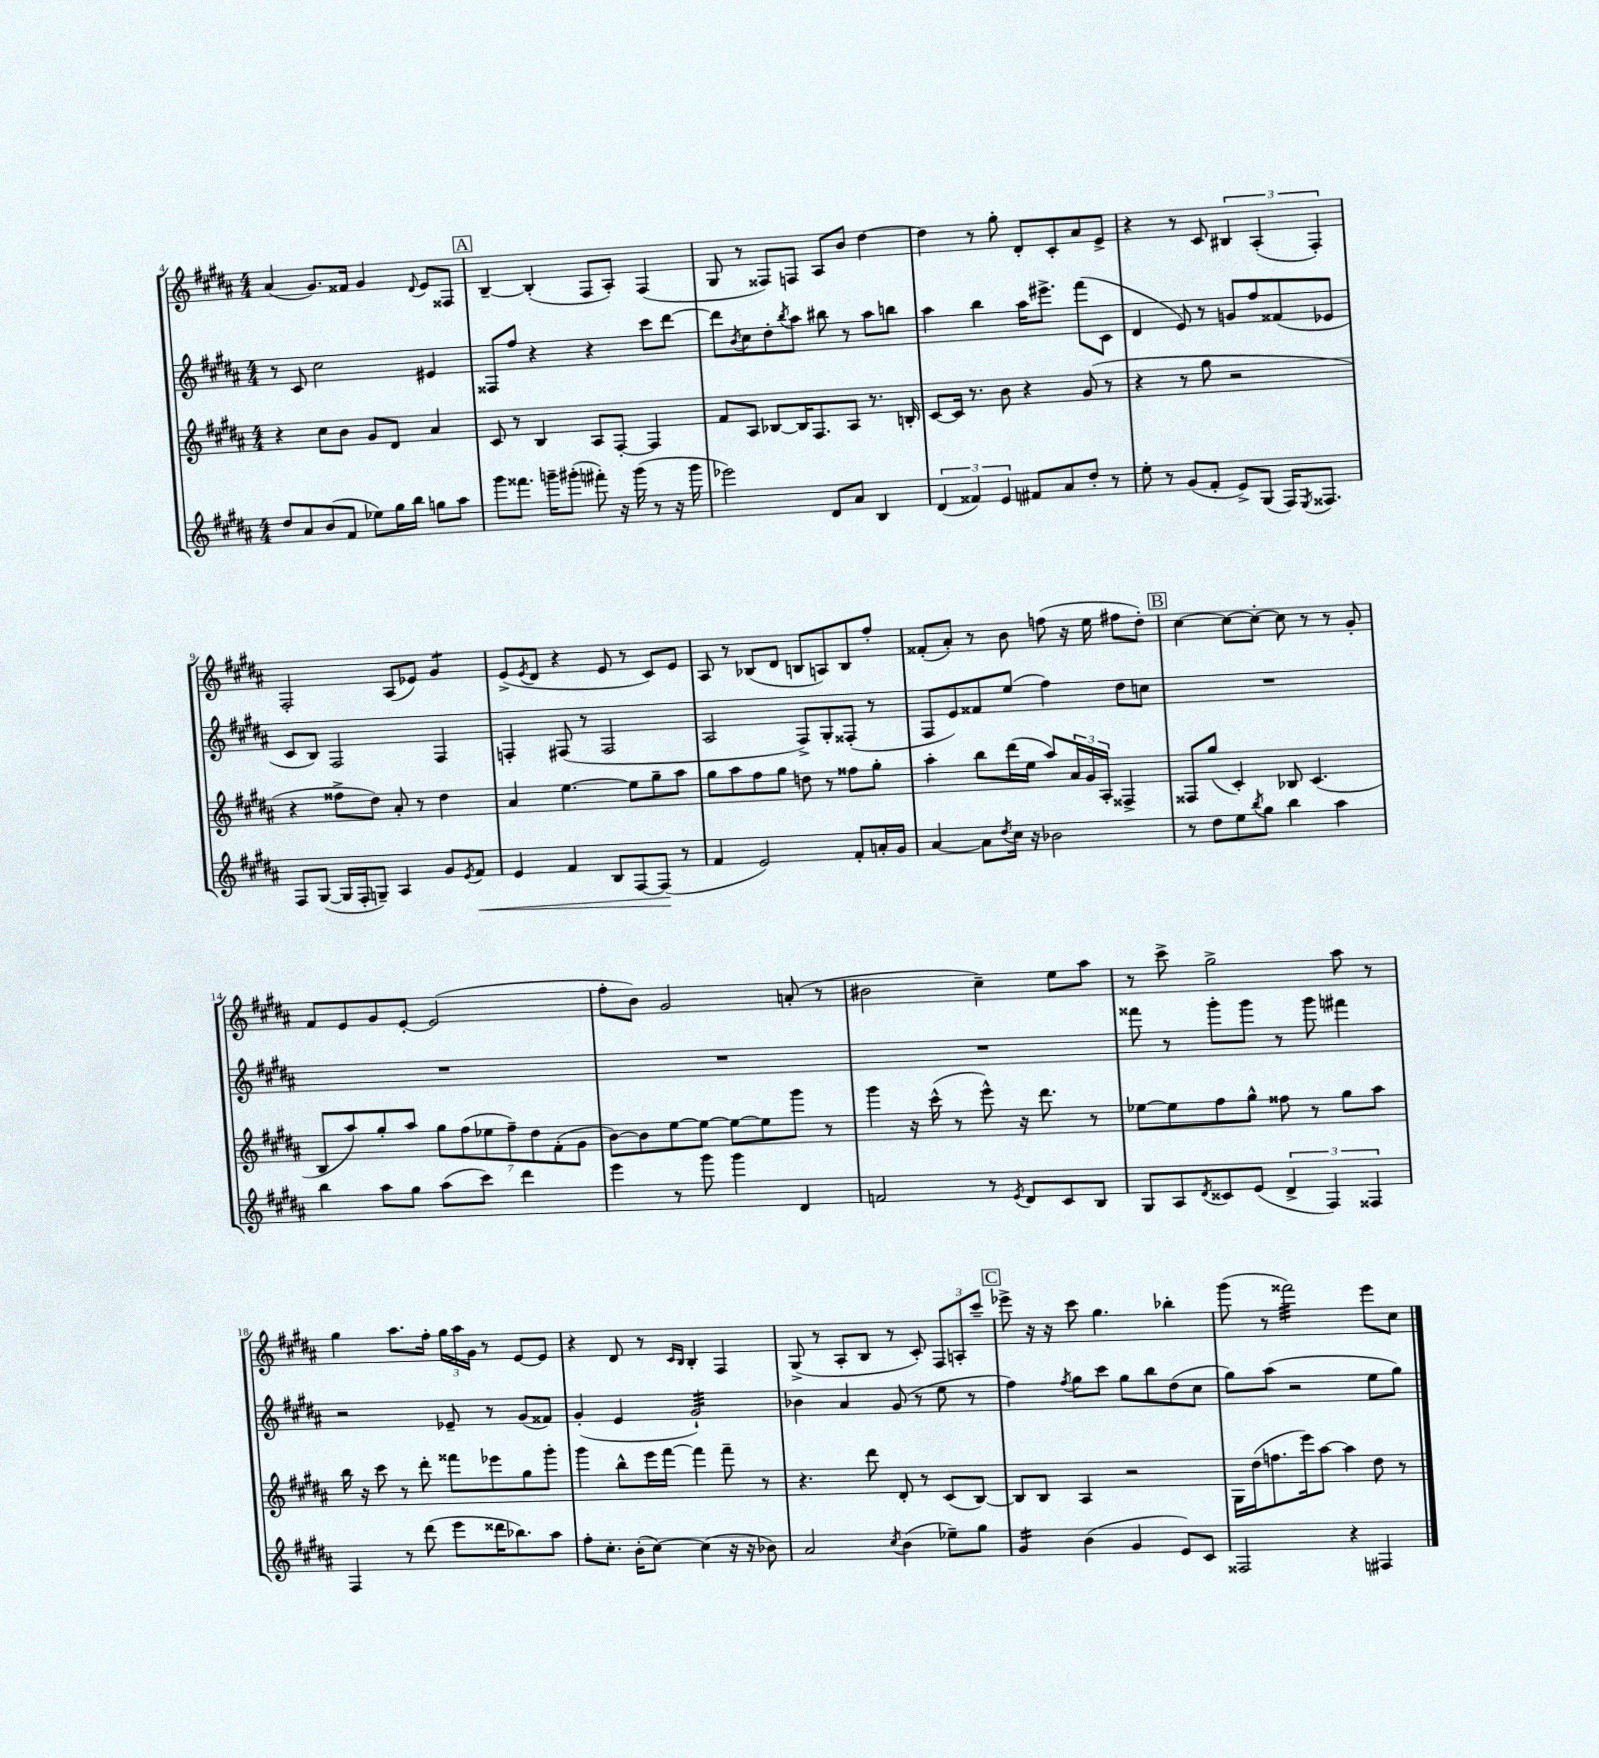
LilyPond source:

<<
\new StaffGroup <<
\new Staff = "s0" {
    \clef treble \key b \major \numericTimeSignature \time 4/4
    ais'4( gis'8.) fisis'16 gis'4 \appoggiatura { dis'8 } e'8 fisis8 |
    \mark \markup { \box "A" } b4~-- b4-.( fis8 ais8-.) fis4( |
    gis8 r8 fisis8) f8 ais8 b'8 dis''4~ |
    dis''4 r8 gis''8-. dis'8-. cis'8-. ais'8 e'8-> |
    r4 r8 cis'8 \tuplet 3/2 { bis4 ais4-.( fis4-.) } |
    fis2-. ais8( ees'8) gis'4:8 |
    e'8->( \acciaccatura { e'8 } dis'8 r4 e'8 r8 cis'8) e'8 |
    ais8 r8 bes8( dis'8 b8 a8) b8 fis''8-. |
    fisis'8-.( ais'8-.) r8 b'8 f''8( r16 e''16 fis''8 dis''8-.) |
    \mark \markup { \box "B" } cis''4~ cis''8~ cis''8~-. cis''8 r8 r8 gis'8-. |
    fis'8 e'8 gis'8 e'8~-. e'2( |
    fis''8-. b'8) gis'2 a'8-.( r8 |
    bis'2 cis''4--) e''8 ais''8 |
    r8 cis'''8-> gis''2-> ais''8 r8 |
    gis''4 ais''8. fis''16-. \tuplet 3/2 { gis''16 ais''16 gis'16 } r8 e'8~ e'8 |
    r4 dis'8 r8 \grace { cis'16 b16 } b4-. fis4 |
    gis8->( r8 ais8-. b8 r8 cis'8-.) \tuplet 3/2 { fis8 a8-. cis'''8-- } |
    \mark \markup { \box "C" } ees'''8-> r16 r16 cis'''8 gis''4. bes''4-. |
    gis'''8( r8 fisis'''2:32) e'''8 cis''8 \bar "|." |
}
\new Staff = "s1" {
    \clef treble \key b \major \numericTimeSignature \time 4/4
    r8 cis'8 cis''2 eis'4 |
    \mark \markup { \box "A" } fisis8 fis''8 r4 r4 cis'''8 dis'''8~ |
    dis'''8 \acciaccatura { b'8 } cis''8 dis''8-. \acciaccatura { b''8 } ais''8 bis''8 r8 ais''8 b''8 |
    ais''4 b''4 ais''16 eis'''8.-> fis'''8( cis'8 |
    dis'4 e'8) r8 g'8 fis''8 fisis'8( ees'8 |
    cis'8 b8) fis2 fis4 |
    f4-. fis8( r8 fis2 |
    ais2 fis8->) gis8-. fisis8-.( r8 |
    fis8 e'8) fisis'8 e''8( fis''4) dis''8 c''8 |
    \mark \markup { \box "B" } R1 |
    R1 |
    R1 |
    R1 |
    fisis'''8 r8 gis'''8-. gis'''8 r8 gis'''8 fis'''4 |
    r2 ees'8-- r8 gis'8( fisis'8) |
    gis'4-.( e'4 gis'2:32-!) |
    bes'4 ais'4 gis'8( r8 e''8 r8 |
    \mark \markup { \box "C" } fis''4) \acciaccatura { fis''8 } gis''8 cis'''8 gis''8 b''8 dis''8( cis''8 |
    gis''8) ais''8( r2 e''8 gis''8) \bar "|." |
}
\new Staff = "s2" {
    \clef treble \key b \major \numericTimeSignature \time 4/4
    r4 cis''8 b'8 gis'8 dis'8 ais'4 |
    \mark \markup { \box "A" } cis'8 r8 b4 ais8 fis8~-. fis4 |
    fis'8 ais8 bes8~ bes16 fis8. ais8 r8. b16-. |
    cis'8~ cis'16 r8. b'8 r4 gis'8( r8 |
    r4 r8 gis''8 r2 |
    r4 fisis''8-> dis''8) ais'8-. r8 dis''4 |
    ais'4 e''4.~ e''8 gis''8-- ais''8 |
    gis''8 ais''8 fis''8 gis''8 d''8 r8 fisis''8 gis''8-. |
    ais''4-. b''8 dis'''16( e''16 ais''8) \tuplet 3/2 { ais'16 gis'16 ais16-. } fisis4-> |
    \mark \markup { \box "B" } fisis8 gis''8( cis'4-.) bes8 cis'4.( |
    b8 ais''8) gis''8-. ais''8 \tuplet 7/4 { gis''8 fis''8( ees''8 fis''8--) dis''8 fis'8-.( gis'8 } |
    b'8~) b'8 e''8~ e''8~ e''8~ e''8 gis'''8 r8 |
    gis'''4 r16 cis'''16-^( r8 e'''8-^) r16 dis'''8. r8 |
    ees''8~ ees''8 fis''8 gis''8-^ fisis''8 r8 gis''8 ais''8 |
    b''16 r16 cis'''8 r8 dis'''8-. fisis'''8 ees'''8 gis''8 gis'''8-. |
    gis'''4 b''8-^ e'''16 fis'''16~ fis'''4 fis'''8-- r8 |
    r4. dis'''8 dis'8-. r8 cis'8( b8~) |
    \mark \markup { \box "C" } b8 b8 ais4 r2 |
    gis16 dis''16( f''8. e'''16) ais''8~ ais''4 dis''8 r8 \bar "|." |
}
\new Staff = "s3" {
    \clef treble \key b \major \numericTimeSignature \time 4/4
    dis''8 ais'8 b'8( fis'8 ees''8) gis''16 b''16 g''8 ais''8 |
    \mark \markup { \box "A" } gis'''8 fisis'''8. g'''16-- gis'''8-.( fis'''8-.) r16 gis'''16( r8 r16 gis'''16 |
    ees'''2) dis'8 ais'8 b4 |
    \tuplet 3/2 { dis'4( fisis'4) e'4 } fis'8 ais'8 dis''8-. r8 |
    e''8-. r8 gis'8( fis'8-. e'8->) gis8( fis16) \acciaccatura { e8 } fisis8. |
    fis8 gis8~( gis16 fis16-. g8--) ais4 gis'8 \acciaccatura { e'8 } fis'8\< |
    e'4 fis'4 b8 fis8~ fis8\!( r8 |
    fis'4 e'2) fis'8-. a'16-. gis'16 |
    ais'4~ ais'8 \acciaccatura { dis''8 } cis''16 r16 bes'2 |
    \mark \markup { \box "B" } r8 dis''8 e''8 \acciaccatura { b''8 } gis''8 b''4 ais''4 |
    b''4 ais''8 gis''8 ais''8( cis'''8) dis'''4 |
    e'''4 r8 gis'''8 gis'''4 dis'4 |
    f'2 r8 \acciaccatura { e'8 } dis'8 cis'8 b8 |
    gis8 ais8 \acciaccatura { dis'8 } cisis'8 e'8( \tuplet 3/2 { dis'4-> fis4) fisis4 } |
    fis4 r8 dis'''8( e'''8 disis'''16 bes''8.) ais''8 |
    fis''8-. cis''8.-. b'16-.( cis''8~) cis''4( r16 r16 bes'8) |
    ais'2 \acciaccatura { cis''8 } b'4( ees''8--) gis''8 |
    \mark \markup { \box "C" } gis'4:16 b'4( gis'4 e'8) cis'8 |
    fisis2 r4 fis4 \bar "|." |
}
>>
>>
\layout { \context { \Score currentBarNumber = #4 } }
